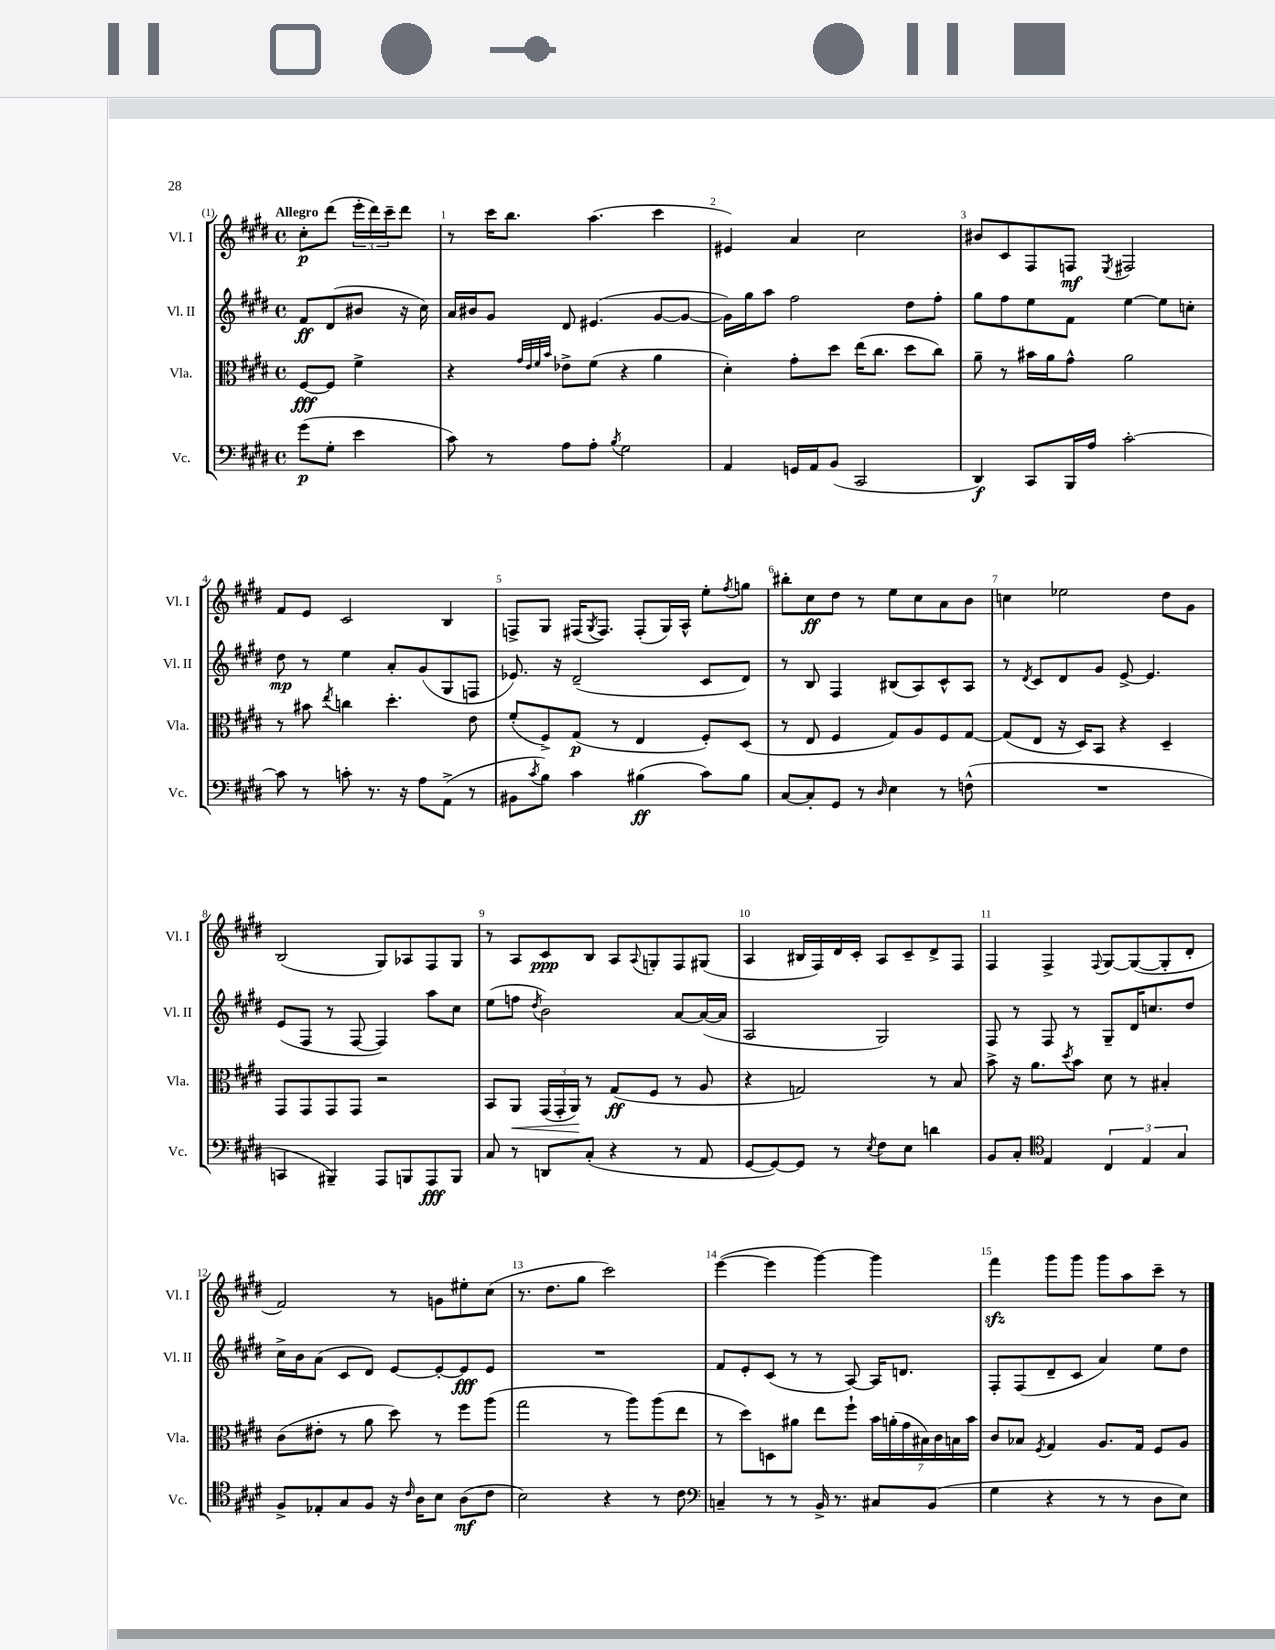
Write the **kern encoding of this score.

**kern	**dynam	**kern	**dynam	**kern	**dynam	**kern	**dynam
*part4	*part4	*part3	*part3	*part2	*part2	*part1	*part1
*staff4	*staff4	*staff3	*staff3	*staff2	*staff2	*staff1	*staff1
*I"Vc.	*	*I"Vla.	*	*I"Vl. II	*	*I"Vl. I	*
*I'Vc.	*	*I'Vla.	*	*I'Vl. II	*	*I'Vl. I	*
*clefF4	*	*clefC3	*	*clefG2	*	*clefG2	*
*k[f#c#g#d#]	*	*k[f#c#g#d#]	*	*k[f#c#g#d#]	*	*k[f#c#g#d#]	*
*M4/4	*	*M4/4	*	*M4/4	*	*M4/4	*
*met(c)	*	*met(c)	*	*met(c)	*	*met(c)	*
=	=	=	=	=	=	=	=
!	!	!	!	!	!	!LO:TX:a:B:t=Allegro	!
(8g#\L	p	[8F#/L	fff	8f#/L	ff	8cc#'\L	p
8G#'\J	.	8F#/J]	.	(8d#/	.	(8ddd#\J	.
4e\	.	4f#^\	.	8b#X/J	.	24eee'\LL	.
.	.	.	.	.	.	24ddd#\)	.
.	.	.	.	.	.	24ccc#~\J	.
.	.	.	.	16r	.	8ddd#\J	.
.	.	.	.	16cc#\)	.	.	.
=1	=1	=1	=1	=1	=1	=1	=1
8c#\)	.	4r	.	16a/LL	.	8r	.
.	.	.	.	16b#X/J	.	.	.
8r	.	.	.	8g#/J	.	16ccc#\KL	.
.	.	.	.	.	.	8.bb\J	.
.	.	32qqg#/LLL	.	.	.	.	.
.	.	32qqe/	.	.	.	.	.
.	.	32qqf#/	.	.	.	.	.
.	.	32qqb/JJJ	.	.	.	.	.
8A\L	.	8e-X^\L	.	8d#/	.	.	.
8A'\J	.	(8f#\J	.	(4.e#X/	.	(4.aa\	.
8qB/	.	.	.	.	.	.	.
2G#\	.	4r	.	.	.	.	.
.	.	4a\	.	[8g#/L	.	4ccc#\	.
.	.	.	.	8g#/J_	.	.	.
=2	=2	=2	=2	=2	=2	=2	=2
4AA/	.	4d#'\)	.	16g#\LL])	.	4e#X/)	.
.	.	.	.	16gg#\J	.	.	.
.	.	.	.	8aa\J	.	.	.
16GGn/LL	.	8g#'\L	.	2ff#\	.	4a/	.
16AA/J	.	.	.	.	.	.	.
(8BB/J	.	8dd#\J	.	.	.	.	.
2CC#/	.	(16ee\KL	.	.	.	2cc#\	.
.	.	8.cc#\J	.	.	.	.	.
.	.	8dd#\L	.	8dd#\L	.	.	.
.	.	8cc#\J)	.	8ff#'\J	.	.	.
=3	=3	=3	=3	=3	=3	=3	=3
4DD#/)	f	8a~\	.	8gg#\L	.	8b#X/L	.
.	.	8r	.	8ff#\	.	8c#/	.
8CC#/L	.	16b#X\LL	.	8ee\	.	8F#/	.
.	.	16a\J	.	.	.	.	.
16BBB/L	.	8g#^^\J	.	8f#\J	.	8Fn/J	mf
16A/JJ	.	.	.	.	.	.	.
.	.	.	.	.	.	8qE/	.
[2c#'\	.	2a\	.	[4ee\	.	2F#X/	.
.	.	.	.	8ee\L]	.	.	.
.	.	.	.	8ccn'\J	.	.	.
!!LO:LB:g=z
=4	=4	=4	=4	=4	=4	=4	=4
8c#\]	.	8r	.	8dd#\	mp	8f#/L	.
8r	.	8b#X\	.	8r	.	8e/J	.
.	.	8qee/	.	.	.	.	.
8cn'\	.	4ccn\	.	4ee\	.	2c#/	.
8.r	.	.	.	.	.	.	.
.	.	4.dd#'\	.	8a'/L	.	.	.
16r	.	.	.	.	.	.	.
8A\L	.	.	.	(8g#/	.	.	.
(8AA^\J	.	.	.	8G#/	.	4B/	.
8r	.	8e\	.	8Fn/J	.	.	.
=5	=5	=5	=5	=5	=5	=5	=5
8BB#X\L	.	(8f#'/L	.	8.e-X/)	.	8Fn^/L	.
8qc#/	.	.	.	.	.	.	.
8B\J)	.	8F#^/)	.	.	.	8G#/J	.
.	.	.	.	16r	.	.	.
4c#\	.	(8G#/J	p	(2d#~/	.	(16F#X/KL	.
.	.	.	.	.	.	8qG#/	.
.	.	.	.	.	.	8.F#/J)	.
.	.	8r	.	.	.	.	.
(4B#X\	ff	4E/	.	.	.	(8F#'/L	.
.	.	.	.	.	.	16G#/L)	.
.	.	.	.	.	.	16A^^/JJ	.
8c#\L)	.	8F#'/L)	.	8c#/L	.	8ee'\L	.
.	.	.	.	.	.	8qff#/	.
8B#\J	.	(8D#/J	.	8d#/J)	.	8ggn\J	.
=6	=6	=6	=6	=6	=6	=6	=6
[8C#/L	.	8r	.	8r	.	8bb#X'\L	.
8C#'/]	.	8E/	.	8B/	.	8cc#\	ff
8GG#/J	.	4F#/	.	4F#/	.	8dd#\J	.
8r	.	.	.	.	.	8r	.
16qqD#/	.	.	.	.	.	.	.
4E\	.	8G#/L)	.	(8B#X/L	.	8ee\L	.
.	.	8A/	.	8A/)	.	8cc#\	.
8r	.	8F#/	.	8c#^^/	.	8a\	.
(8Fn^^\	.	[8G#/J	.	8A/J	.	8b\J	.
=7	=7	=7	=7	=7	=7	=7	=7
1r	.	(8G#/L]	.	8r	.	4ccn\	.
.	.	.	.	8qd#/	.	.	.
.	.	8E/J	.	8c#/L	.	.	.
.	.	16r	.	8d#/	.	2ee-X\	.
.	.	16D#/KL)	.	.	.	.	.
.	.	8BB/J	.	8g#/J	.	.	.
.	.	4r	.	[8e^/	.	.	.
.	.	.	.	4.e/]	.	.	.
.	.	4D#~/	.	.	.	8dd#\L	.
.	.	.	.	.	.	8g#\J	.
!!LO:LB:g=z
=8	=8	=8	=8	=8	=8	=8	=8
4CCn/	.	8GG#/L	.	(8e/L	.	(2B/	.
.	.	8GG#/	.	8F#/J	.	.	.
4BBB#X~/)	.	8GG#/	.	8r	.	.	.
.	.	8GG#/J	.	[8F#/	.	.	.
8AAA/L	.	2r	.	4F#/])	.	8G#/L)	.
8BBBn/	.	.	.	.	.	8A-X/	.
8AAA/	fff	.	.	8aa\L	.	8F#/	.
8BBB/J	.	.	.	8cc#\J	.	8G#/J	.
=9	=9	=9	=9	=9	=9	=9	=9
8C#/	.	8BB/L	.	(8ee\L	.	8r	.
!	!	!	!LO:HP:b	!	!	!	!
8r	.	8AA/J	<	8ffn\J	.	8A/L	.
.	.	.	.	8qdd#/	.	.	.
8DDn/L	.	(24GG#/LL	.	2b\)	.	8c#/	ppp
.	.	24GG#'/	.	.	.	.	.
.	.	24AA/JJ)	.	.	.	.	.
(8C#'/J	.	8r	[	.	.	8B/J	.
4r	.	(8G#/L	ff	.	.	8A/L	.
.	.	.	.	.	.	8qqA/	.
.	.	8F#/J	.	.	.	8Gn'/	.
8r	.	8r	.	[8a/L	.	8F#/	.
8AA/	.	8A/	.	(16a/L_	.	(8G#X/J	.
.	.	.	.	16a/JJ]	.	.	.
=10	=10	=10	=10	=10	=10	=10	=10
[8GG#/L	.	4r	.	2A/	.	4A/	.
8GG#/_)	.	.	.	.	.	.	.
8GG#/J]	.	2Gn/)	.	.	.	16B#X/LL	.
.	.	.	.	.	.	16F#/)	.
8r	.	.	.	.	.	16d#/	.
.	.	.	.	.	.	16c#'/JJ	.
8qE/	.	.	.	.	.	.	.
8F#\L	.	.	.	2G#/)	.	8A/L	.
8E\J	.	.	.	.	.	8c#~/	.
4dn\	.	8r	.	.	.	8d#^/	.
.	.	8B/	.	.	.	8F#/J	.
=11	=11	=11	=11	=11	=11	=11	=11
8BB/L	.	8b^\	.	8F#/	.	4F#/	.
8C#'/J	.	16r	.	8r	.	.	.
.	.	8.a\L	.	.	.	.	.
*clefC4	*	*	*	*	*	*	*
4E/	.	.	.	8F#/	.	4F#^/	.
.	.	8qdd#/	.	.	.	.	.
.	.	8b\J	.	8r	.	.	.
.	.	.	.	.	.	8qqF#/	.
6C#/	.	8d#\	.	8G#~/L	.	[8G#/L	.
.	.	8r	.	16d#/K	.	(8G#/_	.
6E/	.	.	.	.	.	.	.
.	.	.	.	8.ccn/	.	.	.
.	.	4B#X'/	.	.	.	8G#'/]	.
6G#/	.	.	.	.	.	.	.
.	.	.	.	8dd#/J	.	8d#'/J	.
!!LO:LB:g=z
=12	=12	=12	=12	=12	=12	=12	=12
8F#^/L	.	(8c#\L	.	16cc#^\LL	.	2f#/)	.
.	.	.	.	16b\J	.	.	.
8E-X'/	.	8e#X'\J	.	(8a\J	.	.	.
8G#/	.	8r	.	8c#/L	.	.	.
8F#/J	.	8a\	.	8d#/J)	.	.	.
16r	.	8dd#\)	.	[8e/L	.	8r	.
16qqc#/	.	.	.	.	.	.	.
16A\KL	.	.	.	.	.	.	.
8B\J	.	8r	.	8e'/_	.	8gn\L	.
(8A\L	mf	8ff#\L	.	8e/]	fff	8ee#X'\	.
8c#\J	.	(8aa\J	.	8e/J	.	(8cc#\J	.
=13	=13	=13	=13	=13	=13	=13	=13
2B\)	.	2gg#\	.	1r	.	8.r	.
.	.	.	.	.	.	8.dd#\L	.
.	.	.	.	.	.	8gg#\J	.
4r	.	8r	.	.	.	2ccc#\)	.
.	.	8aa\L)	.	.	.	.	.
8r	.	(8aa\	.	.	.	.	.
8c#\	.	8ee\J	.	.	.	.	.
=14	=14	=14	=14	=14	=14	=14	=14
*clefF4	*	*	*	*	*	*	*
4Cn~/	.	8r	.	8f#/L	.	([4eee\	.
.	.	8dd#\L)	.	8e'/	.	.	.
8r	.	8Dn\	.	(8c#/J	.	4eee\]	.
8r	.	8a#X\J	.	8r	.	.	.
16BB^/	.	8ee\L	.	8r	.	[4ggg#\)	.
8.r	.	.	.	.	.	.	.
.	.	8ff#`\J	.	[8A/)	.	.	.
8C#X/L	.	28b\LL	.	16A/KL]	.	4ggg#\]	.
.	.	(28an'\	.	.	.	.	.
.	.	.	.	8.dn/J	.	.	.
.	.	28g#\	.	.	.	.	.
.	.	28B#X\)	.	.	.	.	.
(8BB/J	.	.	.	.	.	.	.
.	.	28c#\	.	.	.	.	.
.	.	28Bn\	.	.	.	.	.
.	.	28b\JJ	.	.	.	.	.
=15	=15	=15	=15	=15	=15	=15	=15
4G#\	.	8c#/L	.	8F#'/L	.	4fff#zz\	.
.	.	8B-X/J	.	(8F#/	.	.	.
.	.	8qF#/	.	.	.	.	.
4r	.	4G#/	.	8d#~/	.	8ggg#\L	.
.	.	.	.	8c#/J	.	8ggg#\J	.
8r	.	8.A/L	.	4a/)	.	8ggg#\L	.
8r	.	.	.	.	.	8aa\	.
.	.	16G#/Jk	.	.	.	.	.
8D#\L	.	8F#/L	.	8ee\L	.	8ccc#~\J	.
8E\J)	.	8A/J	.	8dd#\J	.	8r	.
==	==	==	==	==	==	==	==
*-	*-	*-	*-	*-	*-	*-	*-
